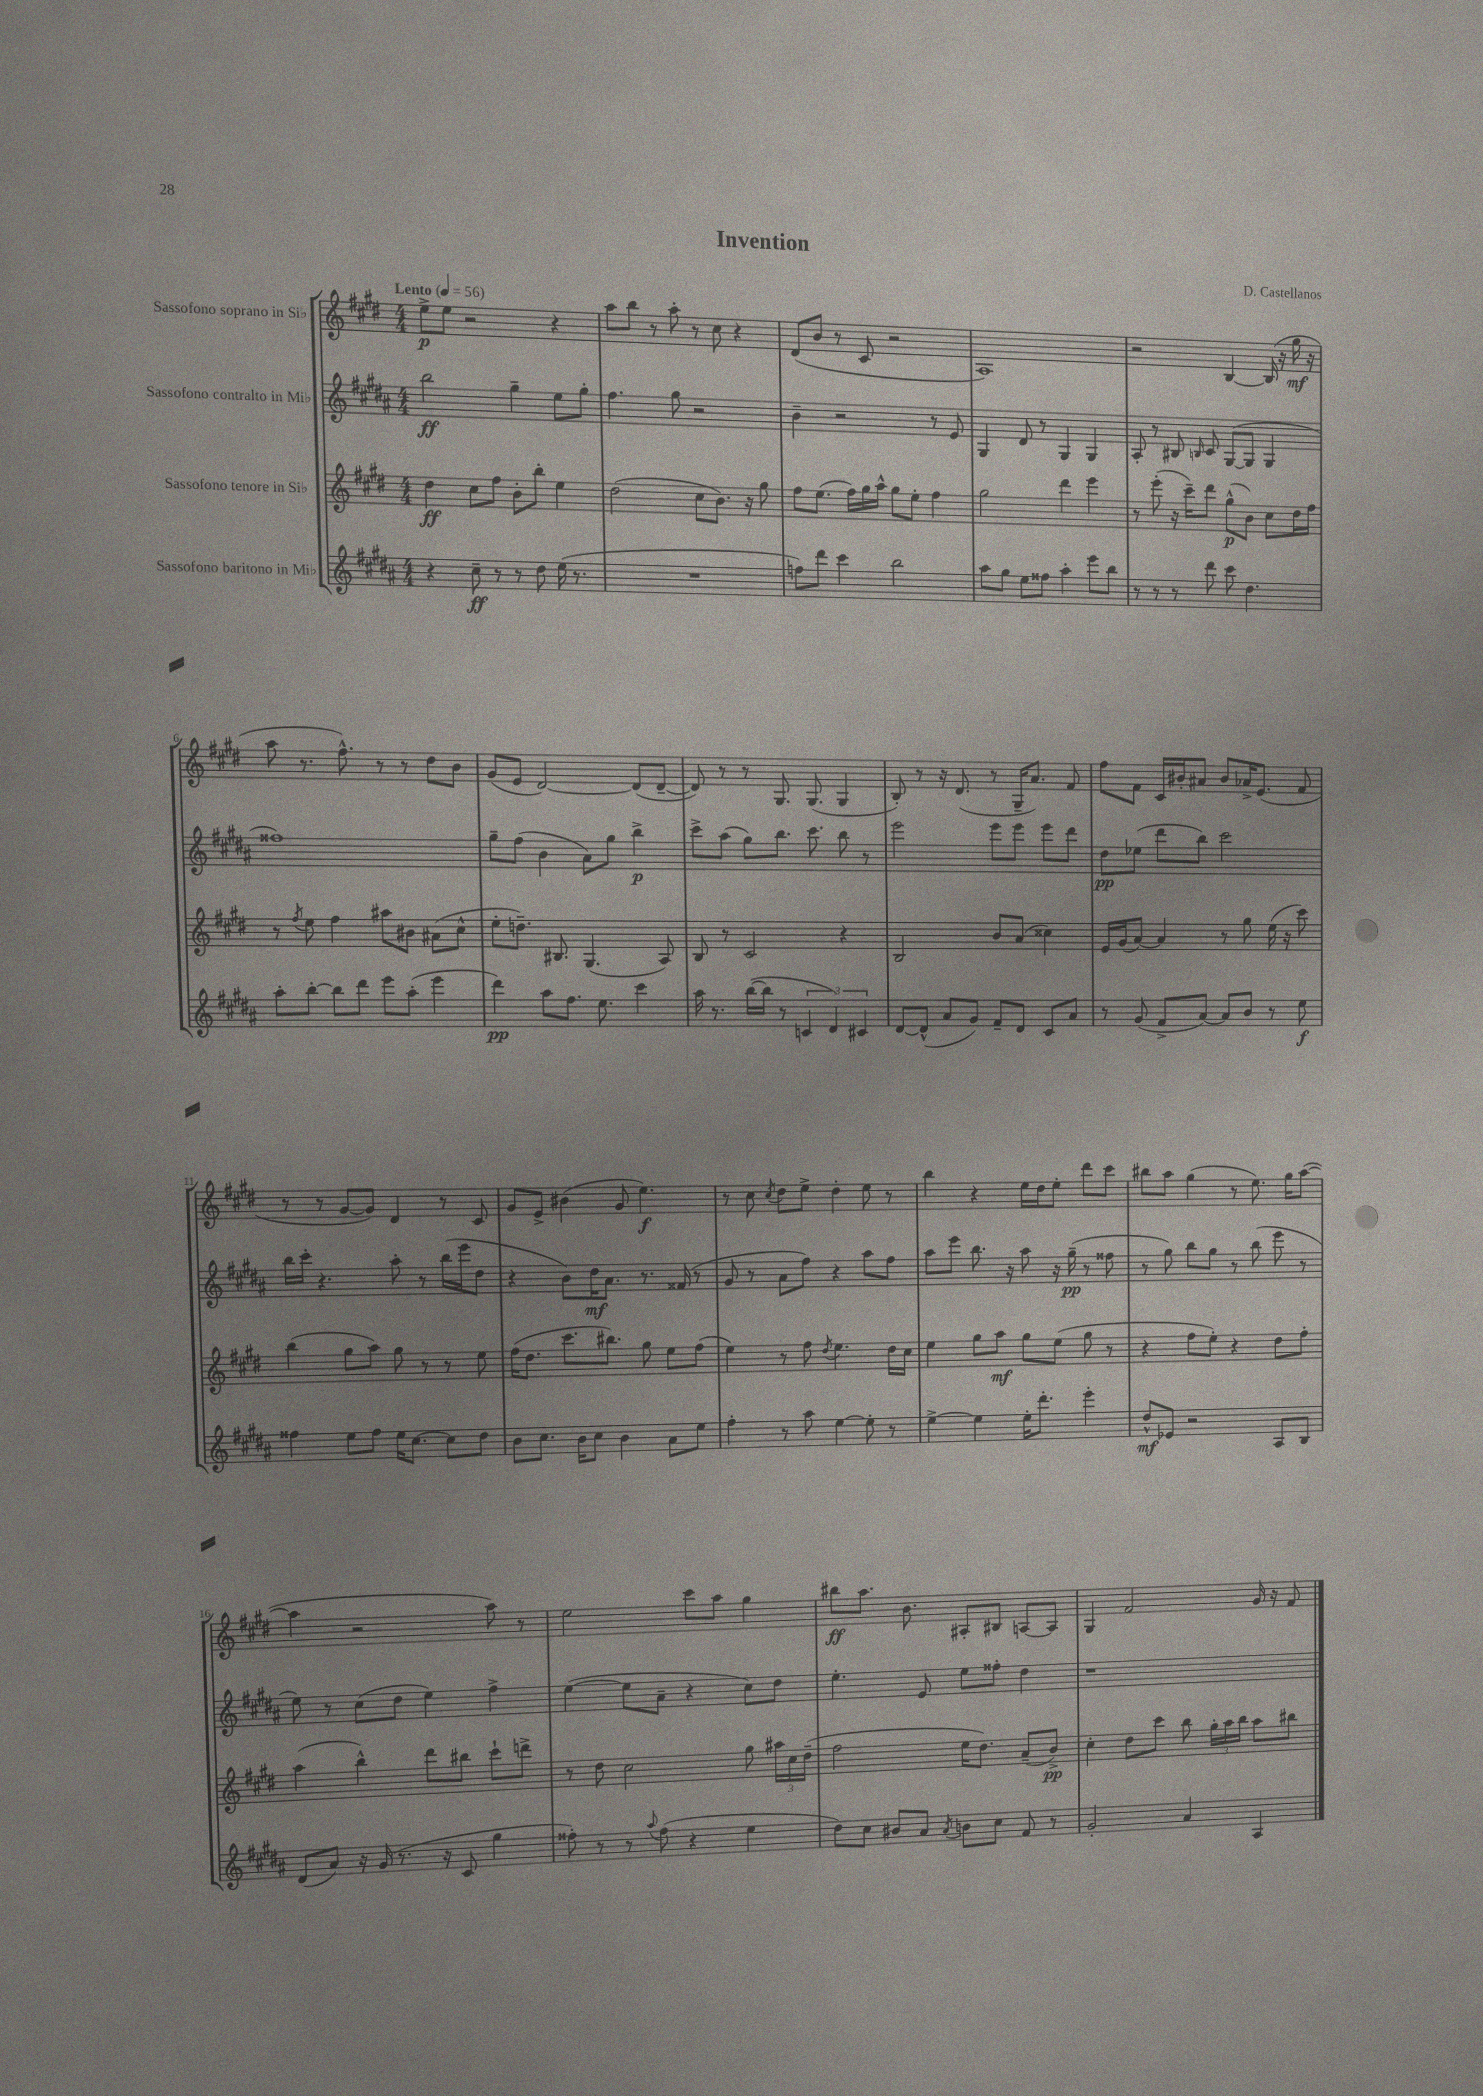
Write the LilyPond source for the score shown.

\header { title = "Invention" composer = "D. Castellanos" }
<<
\new StaffGroup <<
\new Staff = "s0" \with { instrumentName = "Sassofono soprano in Sib" } {
    \clef treble \key e \major \numericTimeSignature \time 4/4 \tempo "Lento" 4 = 56
    \autoBeamOff e''8[->\p e''8] r2 r4 |
    a''8[ b''8] r8 a''8-. r8 cis''8 r4 |
    dis'8[( b'8] r8 cis'8 r2 |
    a1) |
    r2 b4~ b16( r16 gis''16\mf r16 |
    a''8 r8. fis''8.-^) r8 r8 dis''8[ b'8] |
    gis'8[( e'8] dis'2~) dis'8[( dis'8]~-- |
    dis'8) r8 r8 gis8. gis8.( gis4 |
    b8-.) r8 r16 dis'8.( r8 gis16[-- a'8.]) fis'8 |
    fis''8[ fis'8] cis'16[ bis'16-. ais'8] bis'8[ aes'16-> e'8.]( fis'8 |
    r8 r8 gis'8[~ gis'8]) dis'4 r8 cis'8 |
    gis'8[ e'8]-> bis'4( gis'8 e''4.\f) |
    r8 cis''8 \acciaccatura { cis''8 } dis''8[ e''8]-> dis''4-. e''8 r8 |
    b''4 r4 e''16[ dis''16 e''8]-. dis'''8[ cis'''8] |
    bis''8[ a''8] gis''4( r8 e''8.) gis''16[ a''8]~( |
    a''4 r2 a''8) r8 |
    e''2 cis'''8[ a''8] gis''4 |
    bis''8[\ff a''8.] b'8. ais8[-. bis8] a8[~ a8] |
    gis4 fis'2 gis'16 r16 fis'8 \bar "|." |
}
\new Staff = "s1" \with { instrumentName = "Sassofono contralto in Mib" } {
    \clef treble \key b \major \numericTimeSignature \time 4/4
    \autoBeamOff b''2\ff gis''4-- e''8[ gis''8]-. |
    fis''4. gis''8 r2 |
    b'4-- r2 r8 e'8 |
    gis4 dis'8 r8 gis4 gis4 |
    ais8-. r8 bis8 \grace { b16 } cis'8 gis8[~( gis8] gis4 |
    fisis''1) |
    gis''8[-- fis''8]( b'4 ais'8[) gis''8] b''4->\p |
    cis'''8[-> ais''8]( gis''8[) b''8.] cis'''8. b''8 r8 |
    e'''2 e'''8[ e'''8] e'''8[ dis'''8] |
    dis''8[\pp ees''8]( dis'''8[ b''8]) cis'''2 |
    b''16[ cis'''16]-. r4. ais''8-. r8 b''16[( e'''16 dis''8] |
    r4 b'8[) dis''16\mf ais'8.] r8. fisis'16( r8 |
    gis'8 r8 ais'8[ fis''8]) r4 ais''8[ fis''8] |
    ais''8[ e'''8] b''8. r16 ais''8 r16 gis''16--\pp( r8 fisis''8 |
    r8 gis''8) b''8[ gis''8] r8 b''8( e'''8 r8 |
    e''8) r8 cis''8[( dis''8] e''4) fis''4-> |
    e''4~( e''8[ ais'8]-- r4 cis''8[) dis''8] |
    e''4.-. e'8 e''8[ fisis''8]-. dis''4 |
    r1 \bar "|." |
}
\new Staff = "s2" \with { instrumentName = "Sassofono tenore in Sib" } {
    \clef treble \key e \major \numericTimeSignature \time 4/4
    \autoBeamOff dis''4\ff cis''8[ fis''8] b'8[-. b''8]-. e''4 |
    dis''2( cis''8[ b'8.]) r16 gis''8 |
    fis''8[ e''8.]( fis''16[) gis''16 a''16]-^ gis''8[ e''8]-. fis''4 |
    gis''2 dis'''4 e'''4 |
    r8 e'''8-.( r16 cis'''16[--) dis'''8] gis''8[-^\p( b'8]) cis''8[ dis''16 fis''16] |
    r8 \acciaccatura { fis''8 } e''8 fis''4 ais''8[ bis'8] ais'8[( cis''8]-^ |
    e''8[-. d''8.]--) bis8. gis4.( a8) |
    b8 r8 cis'2 r4 |
    b2 b'8[ a'8]( cisis''4) |
    e'16[ gis'16( a'8]~) a'4 r8 gis''8 e''16( r16 cis'''8) |
    b''4( gis''8[ a''8]) gis''8 r8 r8 e''8 |
    fis''16[( dis''8.] cis'''8.[ bis''8.]) gis''8 e''8[ fis''8]( |
    e''4) r8 fis''8 \acciaccatura { dis''8 } e''4. dis''16[ cis''16] |
    e''4 gis''8[ a''8]\mf gis''8[ e''8]( gis''8 r8 |
    r4 fis''8[ e''8]-.) r4 dis''8[ fis''8]-. |
    a''4( b''4-^) dis'''8[ bis''8] cis'''8[-! d'''8]-> |
    r8 dis''8 cis''2 gis''8 \tuplet 3/2 { ais''16[ cis''16 dis''16]--( } |
    fis''2 e''16[ dis''8.]) a'8[--( b'8]->\pp) |
    cis''4-. dis''8[ cis'''8] b''8 \tuplet 3/2 { gis''16[-. a''16 b''16] } a''8[ bis''8] \bar "|." |
}
\new Staff = "s3" \with { instrumentName = "Sassofono baritono in Mib" } {
    \clef treble \key b \major \numericTimeSignature \time 4/4
    \autoBeamOff r4 cis''8--\ff r8 r8 dis''8 e''16( r8. |
    R1 |
    f''8[) dis'''8] cis'''4 b''2 |
    ais''8[ gis''8] e''8[ fisis''8] ais''4-. e'''8[ b''8] |
    r8 r8 r8 dis'''8 cis'''8 dis''4. |
    ais''8[-. b''8]~-. b''8[ dis'''8] e'''8[ ais''8]-.( e'''4 |
    dis'''4\pp) ais''8[ fis''8.] e''8. cis'''4 |
    ais''16 r8. b''16[~( b''16] r8 \tuplet 3/2 { c'4 dis'4) cis'4 } |
    dis'8[~ dis'8]-^( ais'8[ gis'8]) fis'8[-- dis'8] cis'8[ ais'8] |
    r8 gis'8( fis'8[-> ais'8]~) ais'8[ b'8] r8 e''8\f |
    fisis''4 e''8[ fisis''8] e''16[ cis''8.]~ cis''8[ dis''8] |
    b'8[ cis''8.] b'16[ cis''8] b'4 ais'8[ e''8] |
    fis''4-. r8 ais''8 e''4~ e''8-. r8 |
    e''4~-> e''4 e''16[-. dis'''8.]-. e'''4-. |
    dis''8[-^\mf ees'8] r2 ais8[ b8] |
    dis'8[( ais'8]) r16 gis'16( r8. r16 cis'8 gis''4 |
    fisis''8-.) r8 r8 \appoggiatura { ais''8 } fisis''8( r4 e''4 |
    dis''8[) cis''8] bis'8[ ais'8] \acciaccatura { ais'8 } b'8[ cis''8] fis'8 r8 |
    gis'2-. ais'4 ais4 \bar "|." |
}
>>
>>
